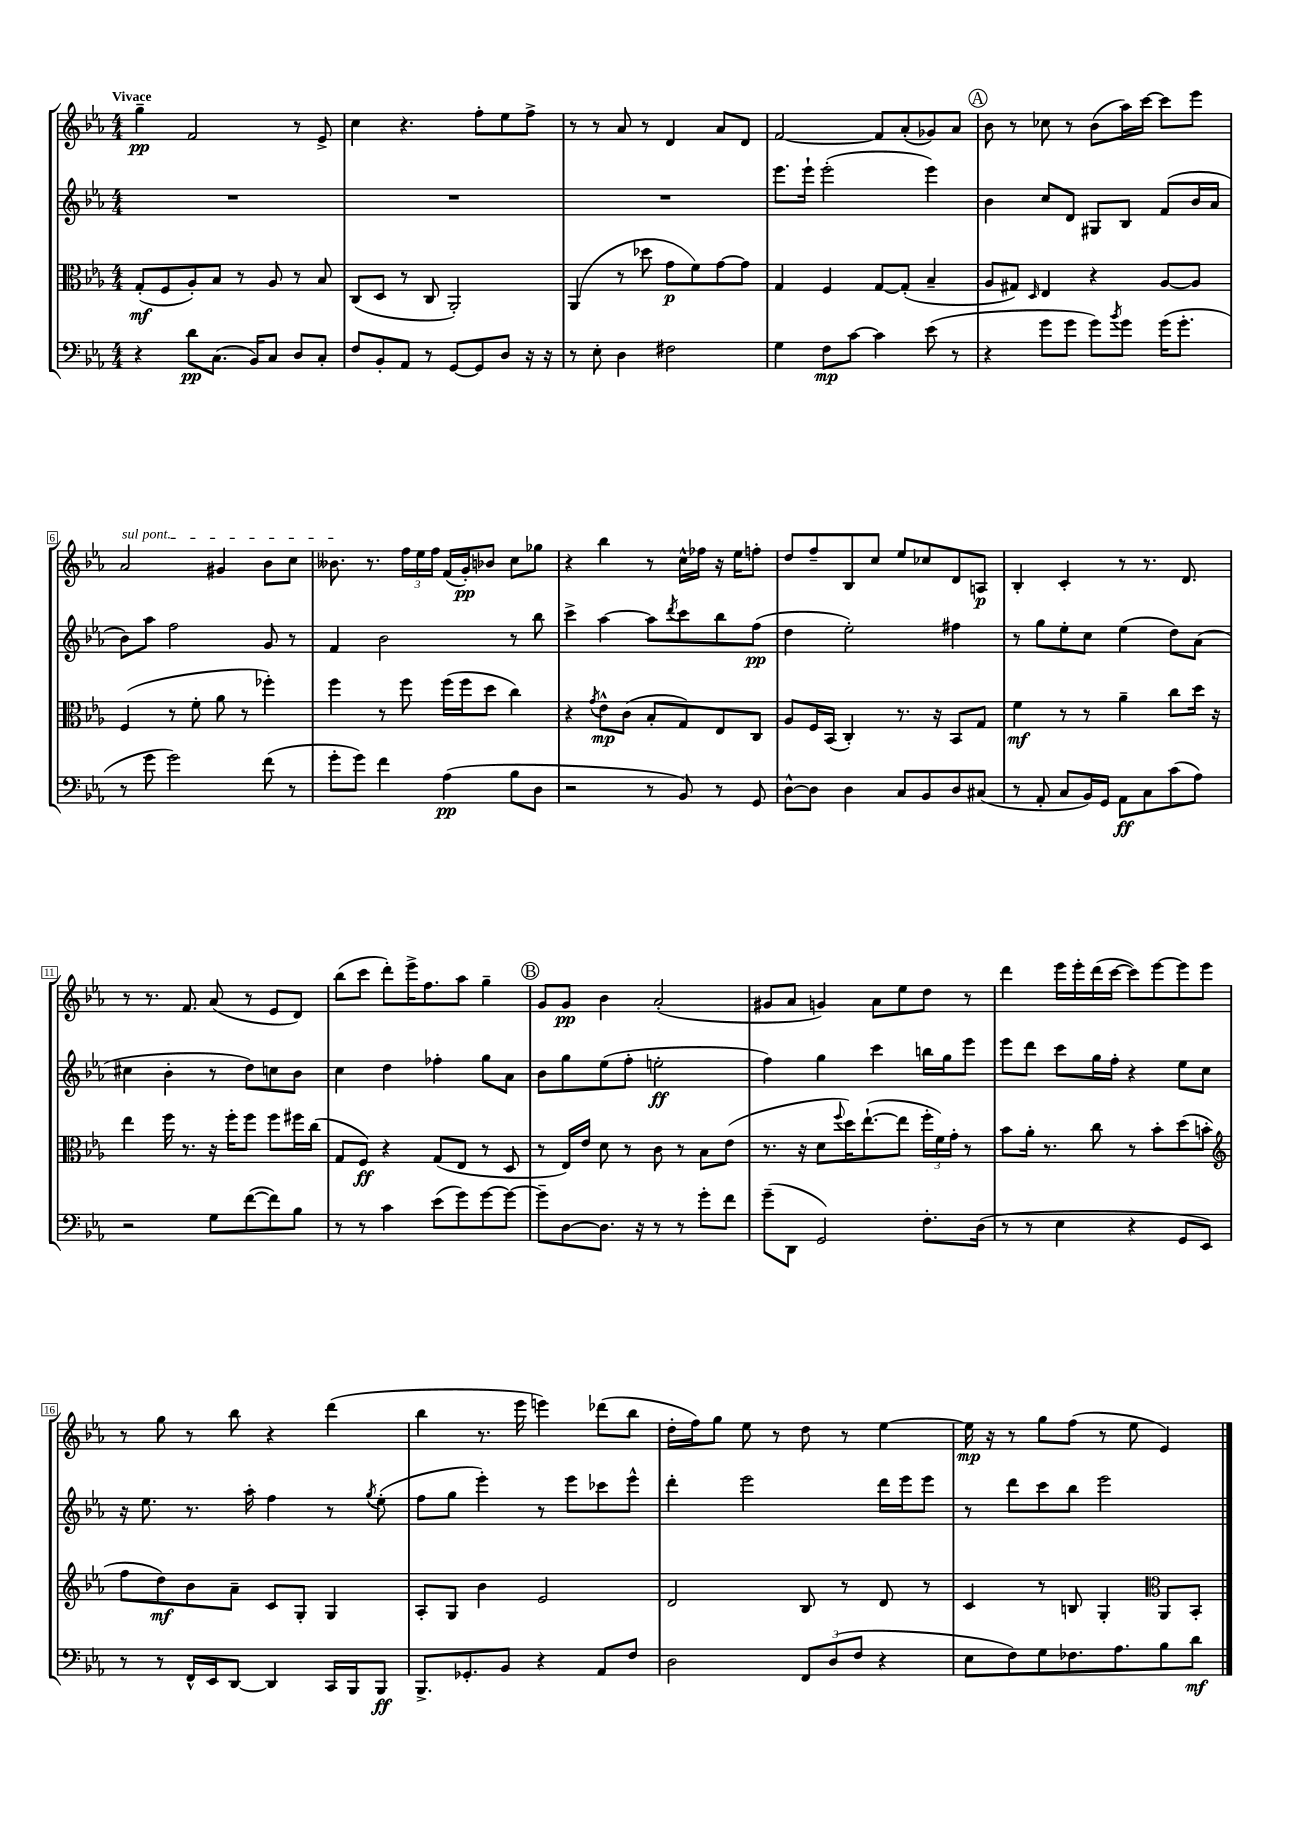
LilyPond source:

<<
\new StaffGroup <<
\new Staff = "s0" {
    \clef treble \key ees \major \numericTimeSignature \time 4/4 \tempo "Vivace"
    g''4--\pp f'2 r8 ees'8-> |
    c''4 r4. f''8-. ees''8 f''8-> |
    r8 r8 aes'8 r8 d'4 aes'8 d'8 |
    f'2~ f'8 aes'8-.( ges'8) aes'8 |
    \mark \markup { \circle "A" } bes'8 r8 ces''8 r8 bes'8( aes''16) c'''16~ c'''8 ees'''8 |
    \once \override TextSpanner.bound-details.left.text = \markup { \italic "sul pont." } aes'2\startTextSpan gis'4 bes'8 c''8 |
    beses'8.\stopTextSpan r8. \tuplet 3/2 { f''16 ees''16 f''16 } f'16( g'16-.\pp) bes'8 c''8 ges''8 |
    r4 bes''4 r8 c''16-^ fes''16 r16 ees''16 f''8-. |
    d''8 f''8-- bes8 c''8 ees''8 ces''8 d'8 a8\p |
    bes4-. c'4-. r8 r8. d'8. |
    r8 r8. f'8. aes'8( r8 ees'8 d'8) |
    bes''8( c'''8 d'''8-.) ees'''16-> f''8. aes''8 g''4-- |
    \mark \markup { \circle "B" } g'8 g'8\pp bes'4 aes'2-.( |
    gis'8 aes'8 g'4) aes'8 ees''8 d''8 r8 |
    d'''4 ees'''16 ees'''16-. d'''16( c'''16~ c'''8) ees'''8~ ees'''8 ees'''8 |
    r8 g''8 r8 bes''8 r4 d'''4( |
    bes''4 r8. ees'''16 e'''4) des'''8( bes''8 |
    d''16-. f''16) g''8 ees''8 r8 d''8 r8 ees''4~ |
    ees''16\mp r16 r8 g''8 f''8( r8 ees''8 ees'4) \bar "|." |
}
\new Staff = "s1" {
    \clef treble \key ees \major \numericTimeSignature \time 4/4
    R1 |
    R1 |
    R1 |
    ees'''8. ees'''16-! ees'''2-.( ees'''4) |
    \mark \markup { \circle "A" } bes'4 c''8 d'8 gis8 bes8 f'8( bes'16 aes'16 |
    bes'8) aes''8 f''2 g'8 r8 |
    f'4 bes'2 r8 bes''8 |
    c'''4-> aes''4~ aes''8 \acciaccatura { d'''8 } c'''8 bes''8 f''8\pp( |
    d''4 ees''2-.) fis''4 |
    r8 g''8 ees''8-. c''8 ees''4( d''8) aes'8( |
    cis''4 bes'4-. r8 d''8) c''8 bes'8 |
    c''4 d''4 fes''4-. g''8 aes'8 |
    \mark \markup { \circle "B" } bes'8 g''8 ees''8( f''8-. e''2-.\ff |
    f''4) g''4 c'''4 b''16 g''16 ees'''8 |
    ees'''8 d'''8 c'''8 g''16 f''16-. r4 ees''8 c''8 |
    r16 ees''8. r8. aes''16-. f''4 r8 \acciaccatura { g''8 } ees''8-.( |
    f''8 g''8 ees'''4-.) r8 ees'''8 ces'''8 ees'''8-^ |
    d'''4-. ees'''2 d'''16 ees'''16 ees'''8 |
    r8 d'''8 c'''8 bes''8 ees'''2 \bar "|." |
}
\new Staff = "s2" {
    \clef alto \key ees \major \numericTimeSignature \time 4/4
    g8-.\mf( f8 aes8-.) bes8 r8 aes8 r8 bes8 |
    c8( d8 r8 c8 aes,2-.) |
    aes,4( r8 des''8 g'8\p f'8) g'8~ g'8 |
    g4 f4 g8~ g8-.( bes4-- |
    \mark \markup { \circle "A" } aes8 gis8) \grace { d16 } ees4 r4 aes8~ aes8 |
    f4( r8 f'8-. aes'8 r8 fes''4-.) |
    f''4 r8 f''8 f''16( f''16 d''8 c''4) |
    r4 \acciaccatura { g'8 } ees'8-^\mp c'8( bes8-. g8) ees8 c8 |
    aes8 f16 bes,16( c4-.) r8. r16 bes,8 g8 |
    f'4\mf r8 r8 aes'4-- c''8 d''16 r16 |
    ees''4 f''16 r8. r16 f''16-. f''8 f''8 fis''16 c''16( |
    g8 f8\ff) r4 g8( ees8 r8 d8 |
    \mark \markup { \circle "B" } r8 ees16) ees'16 d'8 r8 c'8 r8 bes8 ees'8( |
    r8. r16 d'8 \appoggiatura { f''8 } d''16) ees''8.~-!( ees''8 \tuplet 3/2 { f''16-. f'16) g'16-. } r8 |
    bes'8 aes'16-. r8. c''8 r8 bes'8-. d''8( b'8-. |
    \clef treble f''8 d''8\mf) bes'8 aes'8-- c'8 g8-. g4 |
    aes8-. g8 bes'4 ees'2 |
    d'2 bes8 r8 d'8 r8 |
    c'4 r8 b8 g4-. \clef alto aes,8 bes,8-. \bar "|." |
}
\new Staff = "s3" {
    \clef bass \key ees \major \numericTimeSignature \time 4/4
    r4 d'8\pp c8.( bes,16) c8 d8 c8-. |
    f8 bes,8-. aes,8 r8 g,8~ g,8 d8 r16 r16 |
    r8 ees8-. d4 fis2 |
    g4 f8\mp c'8~ c'4 ees'8( r8 |
    \mark \markup { \circle "A" } r4 g'8 g'8 g'8) \acciaccatura { bes'8 } g'8 g'16( g'8.-. |
    r8 g'8 g'2) f'8( r8 |
    g'8-. g'8) f'4 aes4\pp( bes8 d8 |
    r2 r8 bes,8) r8 g,8 |
    d8~-^ d8 d4 c8 bes,8 d8 cis8( |
    r8 aes,8-. c8 bes,16) g,16 aes,8\ff c8 c'8( aes8) |
    r2 g8 f'8~( f'8) bes8 |
    r8 r8 c'4 ees'8( g'8) g'8~ g'8~ |
    \mark \markup { \circle "B" } g'8-- d8~ d8. r16 r8 r8 g'8-. f'8 |
    g'8--( d,8 g,2) f8.-. d16( |
    r8 r8 ees4 r4 g,8 ees,8) |
    r8 r8 f,16-^ ees,16 d,8~ d,4 c,16 bes,,16 bes,,8\ff |
    bes,,8.-> ges,8.-. bes,8 r4 aes,8 f8 |
    d2 \tuplet 3/2 { f,8 d8( f8 } r4 |
    ees8 f8) g8 fes8. aes8. bes8 d'8\mf \bar "|." |
}
>>
>>
\layout { \context { \Score \override BarNumber.stencil = #(make-stencil-boxer 0.1 0.3 ly:text-interface::print) } }
